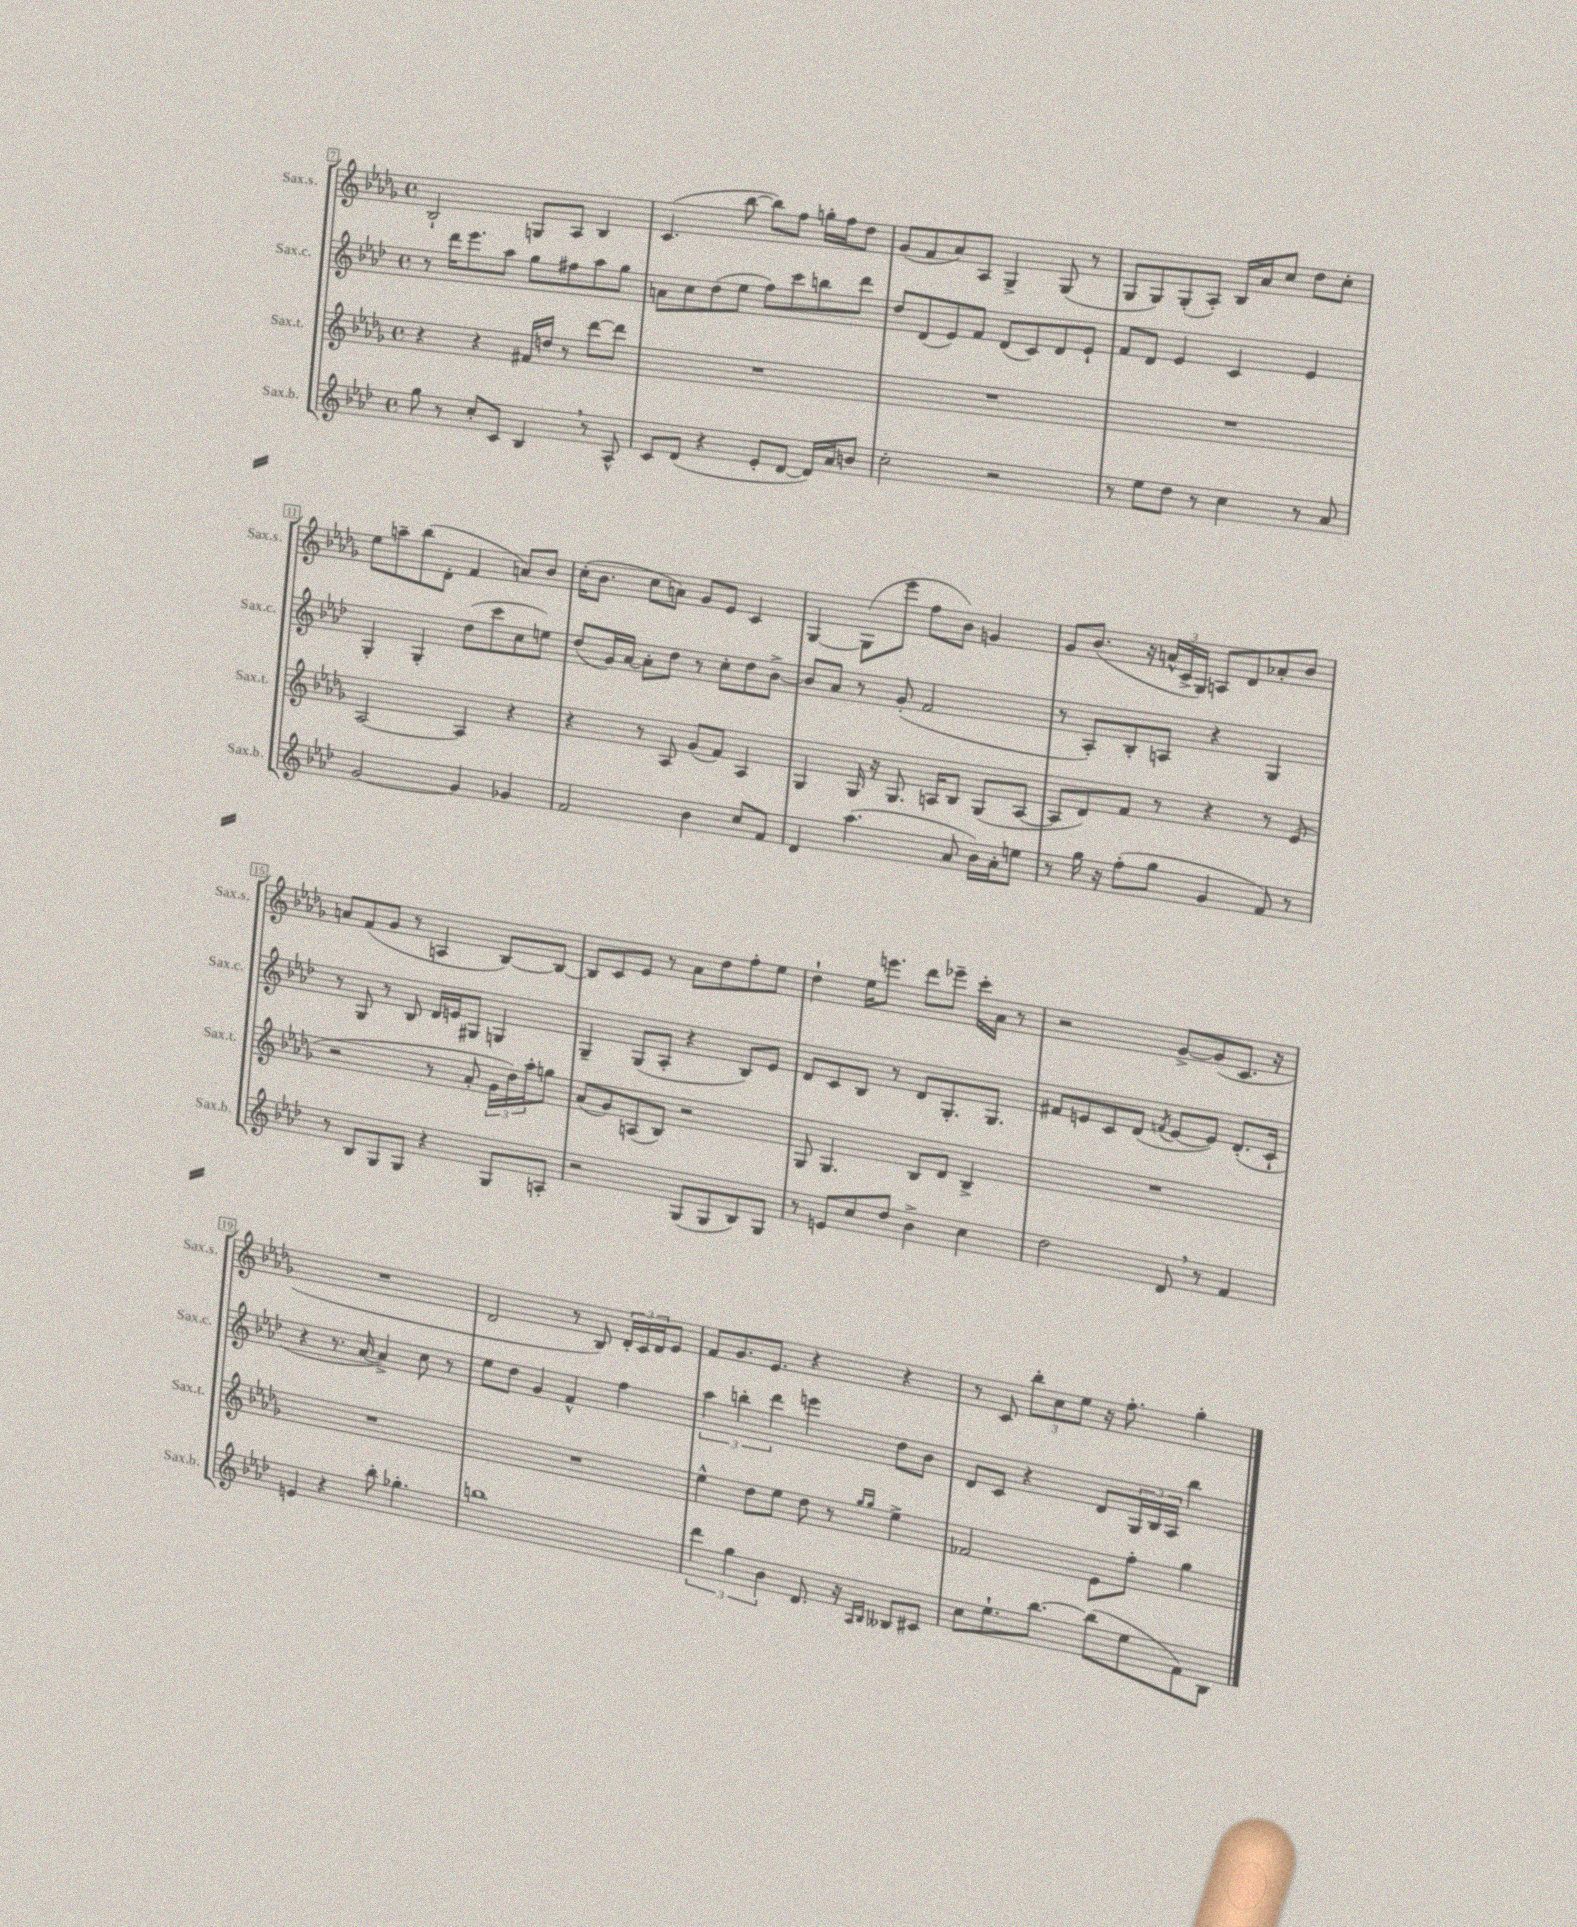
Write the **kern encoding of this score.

**kern	**kern	**kern	**kern
*staff4	*staff3	*staff2	*staff1
*clefG2	*clefG2	*clefG2	*clefG2
*k[b-e-a-d-]	*k[b-e-a-d-g-]	*k[b-e-a-d-]	*k[b-e-a-d-g-]
*M4/4	*M4/4	*M4/4	*M4/4
*met(c)	*met(c)	*met(c)	*met(c)
8gg\	4r	8r	2B-`/
8r	.	16ddd-\LK	.
.	.	8.eee-\	.
8cc'/L	4r	.	.
8c/J	.	8aa-\J	.
4B-/	16f#/LL	8gg\L	8G/L
.	16dd/JJ	.	.
.	8r	8ff#\	8A-/J
8r	[8ddd-\L	8aa-\	4B-/
8A-^^/	8ddd-\]J	8gg\J	.
=	=	=	=
8c/L	1r	8a\L	(4.c/
(8d-/J	.	8cc\	.
4r	.	(8dd-\	.
.	.	8ee-\J	[8bb-\
8e-'/L	.	8ff\L)	8bb-\]L)
[8d-/J	.	8ccc\	8ff\J
16d-/]LL)	.	8bb\	16gg'\LL
16a-/J	.	.	16ff\J
8b/J	.	8ddd-\J	8dd-\J
=	=	=	=
2cc'\	1r	8dd-/L	(8g-/L
.	.	(8d-/	8f/
.	.	8e-/)	8a-/)
.	.	8f/J	8A-/J
2r	.	(8d-/L	4G-^/
.	.	8c/)	.
.	.	8d-/	(8G-/
.	.	8e-`/J	8r
=	=	=	=
8r	1r	8f/L	8G-/L
8ee-\L	.	8d-/J	8G-/)
8dd-\J	.	4e-/	(8G-'/
8r	.	.	8A-'/J)
4cc\	.	4c/	16B-/LL
.	.	.	16a-/J
.	.	.	8cc/J
8r	.	4e-/	8dd-\L
8a-/	.	.	8cc'\J
=	=	=	=
[2g/	[2A-/	4G'/	8ee-\L
.	.	.	8aa~\
.	.	4G'/	(8bb-\
.	.	.	8d-'\J
4g/]	4A-/]	(8dd-\L	4f/
.	.	8ccc\	.
4g-/	4r	8cc\	8a/L)
.	.	8ee\J)	8b-/J
=	=	=	=
2f/	4r	(8dd-/L	(16cc'\LK
.	.	.	8.b-\J
.	.	16g/L)	.
.	.	[16a-/JJ	.
.	8r	8a-'\]L	8cc\L
.	8A-/	8dd-\J	8a\J)
4b-\	(8g-/L	8r	8g-/L
.	8f/J)	8cc'\L	8e-/J
8cc/L	4A-/	8dd-\	4c/
8f/J	.	[8b-^\J	.
=	=	=	=
4d-/	4G-/	8b-/]L	[4G-/
.	.	8a-/J	.
(4.aa-\	16G-/	8r	(8G-\]L
.	16r	.	.
.	8.G-/	(8g'/	8eee-\J
.	.	2f/	8ff\L
.	16A/LK	.	.
8a-/	8B-/J	.	8b-\J)
16b-\LL)	(8G-/L	.	4g/
16a-'\J	.	.	.
8ee\J	[8A/J	.	.
=	=	=	=
8r	8A/]L	8r	8g-/L
16gg\	8d-/)	8A-'/L)	(8.b-/J
16r	.	.	.
(8ff'\L	8f/J	8B-'/	.
.	.	.	16r
8gg\J	8r	8A/J	24a^^/LL
.	.	.	24c^/
.	.	.	24G-/JJ)
4g/	4r	4r	8A/L
.	.	.	8d-/
8f/)	8r	4G/	8a-'/
8r	(8e-/	.	8b-/J
=	=	=	=
8r	2r	8r	8a/L
8B-/L	.	8G/	(8f/
8G/	.	8r	8g-/J
8G/J	.	8B-/	8r
4r	8r	16d-/LL	4A/
.	.	16e/J	.
.	8a-'/	8G#/J	.
8G/L	24g-\LL	4G/	[8B-/L)
.	24dd-\)	.	.
.	24aa-'\J	.	.
8A'/J	8gg\J	.	8B-/_J
=	=	=	=
2r	(8a-/L	4G~/	8B-/]L
.	8g-/)	.	8c/
.	(8A/	(8G/L	8e-/J
.	8B-/J)	8A-'/J	8r
(8G/L	2r	4r	8a-\L
8G/	.	.	8dd-\
8B-/)	.	8B-/L)	8ff'\
8G/J	.	8e-/J	8ee-\J
=	=	=	=
8r	8G-/	8d-/L	4dd-`\
8e/L	4.G-/	8c/	.
8cc/	.	8B-/J	16ee-\LK
.	.	.	8.eee\J
8dd-/J	.	8r	.
4b-^\	8B-/L	8d-/L	8ddd-\L
.	8d-/J	8.G'/	8eee-~\J
4cc\	4B-^/	.	16ccc'\LL
.	.	8.G/J	16a-\JJ
.	.	.	8r
=	=	=	=
2dd-\	1r	8f#/L	2r
.	.	8e/	.
.	.	8c/	.
.	.	(8d-/J	.
.	.	8qf/	.
8d-/	.	[8e/L	[8g-^/L
8r	.	8e/]J)	(8g-/]
4f/	.	(8.d-'/L	8.c/J
.	.	16c`/Jk	16r
=	=	=	=
4e/	1r	4r	1r
4r	.	8.r	.
.	.	[16a-/	.
8bb-'\	.	4a-^/])	.
4.gg-'\	.	.	.
.	.	8cc\	.
.	.	8r	.
=	=	=	=
1bb	1r	8ee-\L	2d-/
.	.	8dd-\J	.
.	.	4g/	.
.	.	4f^^/	8r
.	.	.	8B-/)
.	.	4ff\	24d-'/LL
.	.	.	24c/
.	.	.	24d-/J
.	.	.	8e-/J
=	=	=	=
6ddd-\	4ee-^^\	6aa-\	8f/L
.	.	.	8.g-/
6gg\	.	6bb'\	.
.	8dd-\L	.	.
.	.	.	8.e-/J
6b-\	.	6ddd-\	.
.	8ee-\J	.	.
8.d-/	8dd-\	4eee\	4r
.	8r	.	.
16r	.	.	.
16qqA-/LL	16qqgg-/LL	.	.
16qqB-/JJ	16qqgg-/JJ	.	.
8B--/L	4ee-^\	8dd-\L	4r
8c#/J	.	8b-\J	.
=	=	=	=
8cc\L	2f-/	8d-/L	8r
8.ee-`\	.	8c/J	8c/
.	.	4r	12bb-'\L
[8.bb-\J	.	.	.
.	.	.	12cc\
.	.	.	12ee-\J
(8bb-\]L	8e-\L	8d-/L	16r
.	.	.	8.ff'\
8ee-\	8ff'\J	24G/L	.
.	.	24B-/	.
.	.	24A-/JJ	.
8f\)	4gg-\	4bb-\	4gg-'\
8B-\J	.	.	.
==	==	==	==
*-	*-	*-	*-
